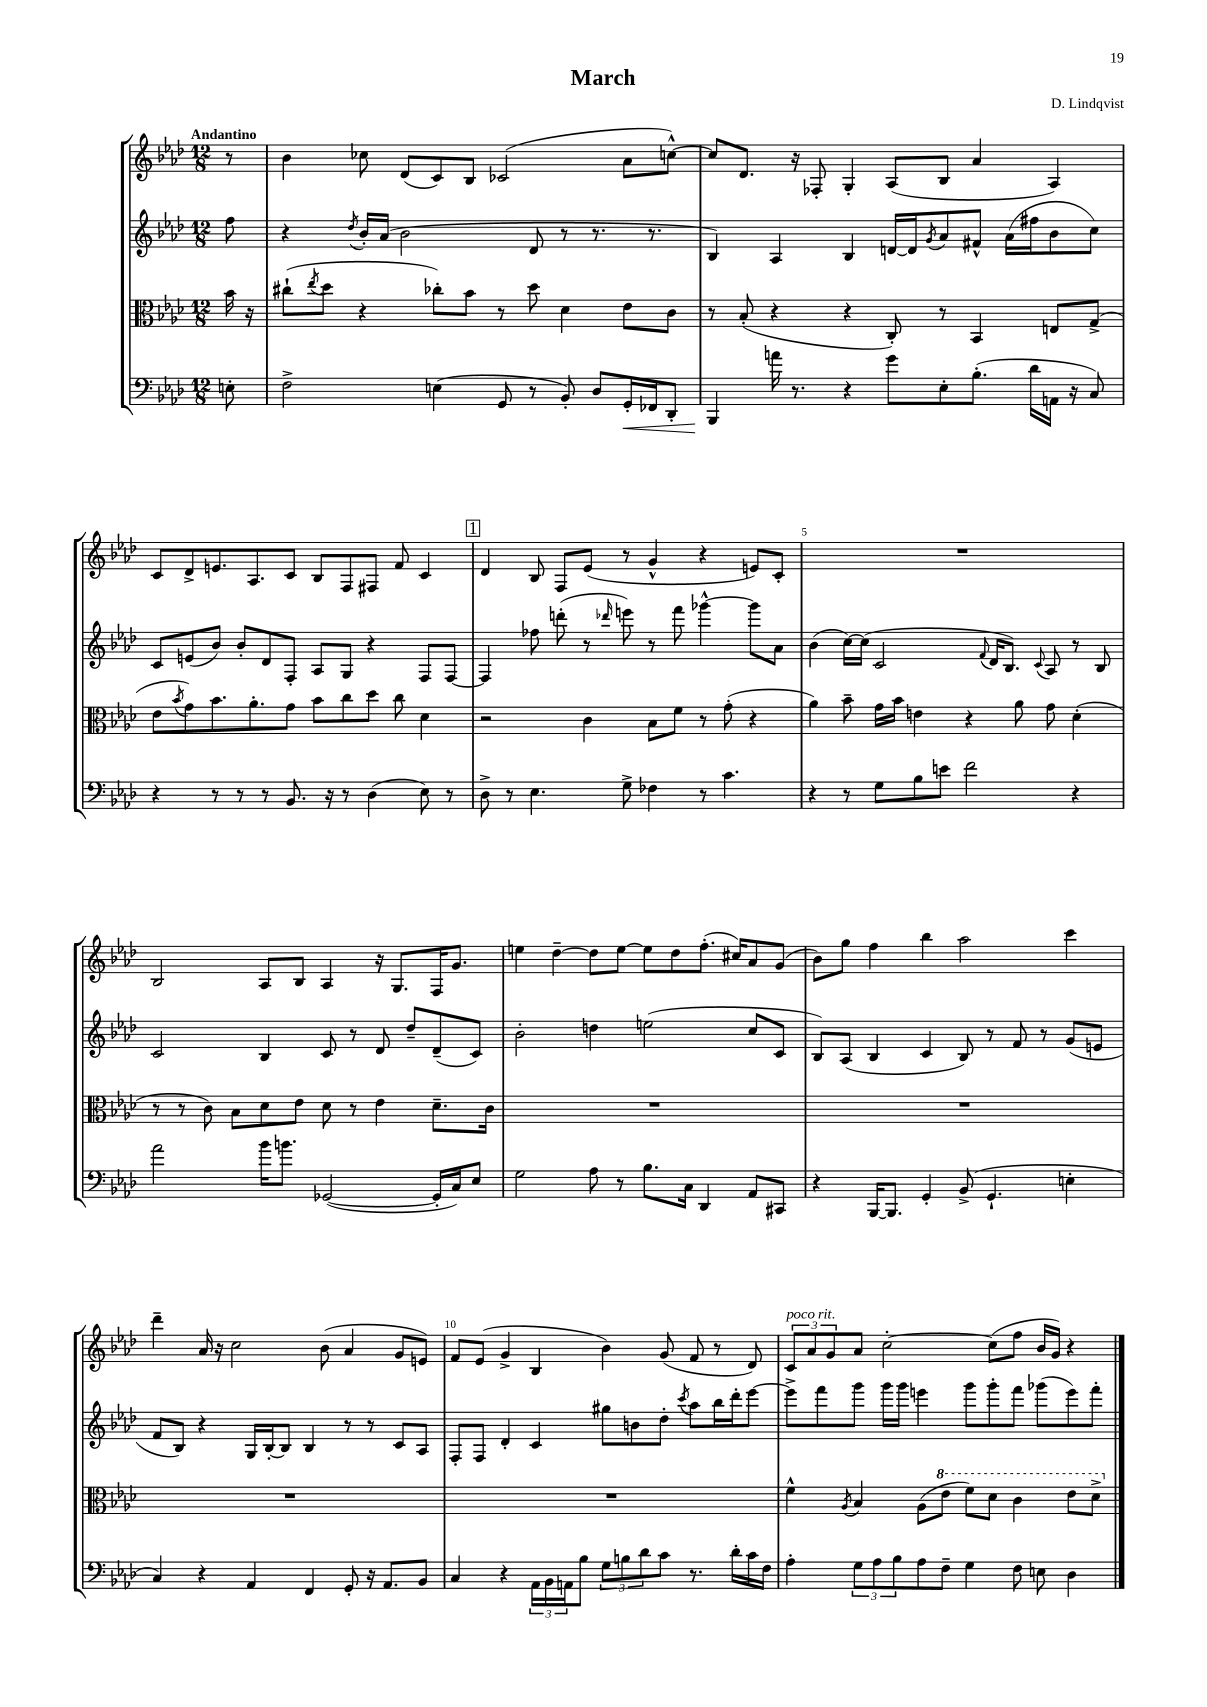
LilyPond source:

\header { title = "March" composer = "D. Lindqvist" }
<<
\new StaffGroup <<
\new Staff = "s0" {
    \clef treble \key aes \major \numericTimeSignature \time 12/8 \partial 8 \tempo "Andantino"
    r8 |
    bes'4 ces''8 des'8( c'8) bes8 ces'2( aes'8 c''8~-^) |
    c''8 des'8. r16 fes8-. g4-. aes8( bes8 aes'4 aes4) |
    c'8 des'8-> e'8. aes8. c'8 bes8 f8 fis8 f'8 c'4 |
    \mark \markup { \box "1" } des'4 bes8 f8 ees'8( r8 g'4-^ r4 e'8) c'8-. |
    R1. |
    bes2 aes8 bes8 aes4 r16 g8. f16 g'8. |
    e''4 des''4~-- des''8 e''8~ e''8 des''8 f''8.-.( cis''16) aes'8 g'8( |
    bes'8) g''8 f''4 bes''4 aes''2 c'''4 |
    des'''4-- aes'16 r16 c''2 bes'8( aes'4 g'8 e'8) |
    f'8 ees'8( g'4-> bes4 bes'4) g'8( f'8 r8 des'8) |
    \tuplet 3/2 { c'8^\markup { \italic "poco rit." } aes'8 g'8 } aes'8 c''2~-. c''8( f''8 bes'16 g'16) r4 \bar "|." |
}
\new Staff = "s1" {
    \clef treble \key aes \major \numericTimeSignature \time 12/8 \partial 8
    f''8 |
    r4 \acciaccatura { des''8 } bes'16-. aes'16( bes'2 des'8 r8 r8. r8. |
    bes4) aes4 bes4 d'16~ d'16 \acciaccatura { g'8 } aes'8 fis'8-^ aes'16( fis''16 bes'8 c''8) |
    c'8 e'8( bes'8) bes'8-. des'8 f8-. aes8 g8 r4 f8 f8~ |
    \mark \markup { \box "1" } f4 fes''8 d'''8-.( r8 \grace { des'''16 } e'''8) r8 f'''8 ges'''4~-^ ges'''8 aes'8 |
    bes'4( c''16~) c''16( c'2 \appoggiatura { f'8 } des'16 bes8.) \appoggiatura { c'8 } aes8 r8 bes8 |
    c'2 bes4 c'8 r8 des'8 des''8-- des'8--( c'8) |
    bes'2-. d''4 e''2( c''8 c'8 |
    bes8) aes8( bes4 c'4 bes8) r8 f'8 r8 g'8( e'8 |
    f'8 bes8) r4 g16 bes16~-. bes8 bes4 r8 r8 c'8 aes8 |
    f8-. f8 des'4-. c'4 gis''8 b'8 des''8-. \acciaccatura { c'''8 } aes''8 bes''16 des'''16-. ees'''8~ |
    ees'''8-> f'''8 g'''8 g'''16 g'''16 e'''4 g'''8 g'''8-. f'''8 ges'''8( e'''8) f'''8-. \bar "|." |
}
\new Staff = "s2" {
    \clef alto \key aes \major \numericTimeSignature \time 12/8 \partial 8
    bes'16 r16 |
    cis''8-!( \acciaccatura { ees''8 } des''8 r4 ces''8-.) bes'8 r8 des''8 des'4 ees'8 c'8 |
    r8 bes8-.( r4 r4 c8-.) r8 bes,4 e8 g8->( |
    ees'8 \acciaccatura { bes'8 } g'8) bes'8. aes'8.-. g'8 bes'8 c''8 des''8 c''8 des'4 |
    \mark \markup { \box "1" } r2 c'4 bes8 f'8 r8 g'8-.( r4 |
    aes'4) bes'8-- g'16 bes'16 e'4 r4 aes'8 g'8 des'4-.( |
    r8 r8 c'8) bes8 des'8 ees'8 des'8 r8 ees'4 des'8.-- c'16 |
    R1. |
    R1. |
    R1. |
    R1. |
    f'4-^ \acciaccatura { aes8 } bes4 aes8( \ottava #1 ees''8 f''8) des''8 c''4 ees''8 des''8-> \ottava #0 \bar "|." |
}
\new Staff = "s3" {
    \clef bass \key aes \major \numericTimeSignature \time 12/8 \partial 8
    e8-. |
    f2-> e4( g,8 r8 bes,8-.) des8 g,16-.\< fes,16 des,8-. |
    bes,,4\! a'16 r8. r4 g'8 ees8-. bes8.-.( des'16 a,16 r16 c8) |
    r4 r8 r8 r8 bes,8. r16 r8 des4( ees8) r8 |
    \mark \markup { \box "1" } des8-> r8 ees4. g8-> fes4 r8 c'4. |
    r4 r8 g8 bes8 e'8 f'2 r4 |
    aes'2 bes'16 b'8. ges,2~( ges,16-. c16) ees8 |
    g2 aes8 r8 bes8. c16 des,4 aes,8 cis,8 |
    r4 bes,,16~ bes,,8. g,4-. bes,8->( g,4.-! e4-. |
    c4) r4 aes,4 f,4 g,8-. r16 aes,8. bes,8 |
    c4 r4 \tuplet 3/2 { aes,16 bes,16 a,16 } bes8 \tuplet 3/2 { g8 b8 des'8 } c'8 r8. des'16-. c'16 f16 |
    aes4-. \tuplet 3/2 { g8 aes8 bes8 } aes8 f8-- g4 f8 e8 des4 \bar "|." |
}
>>
>>
\layout { \context { \Score \override BarNumber.break-visibility = ##(#f #t #t) barNumberVisibility = #(every-nth-bar-number-visible 5) } }
